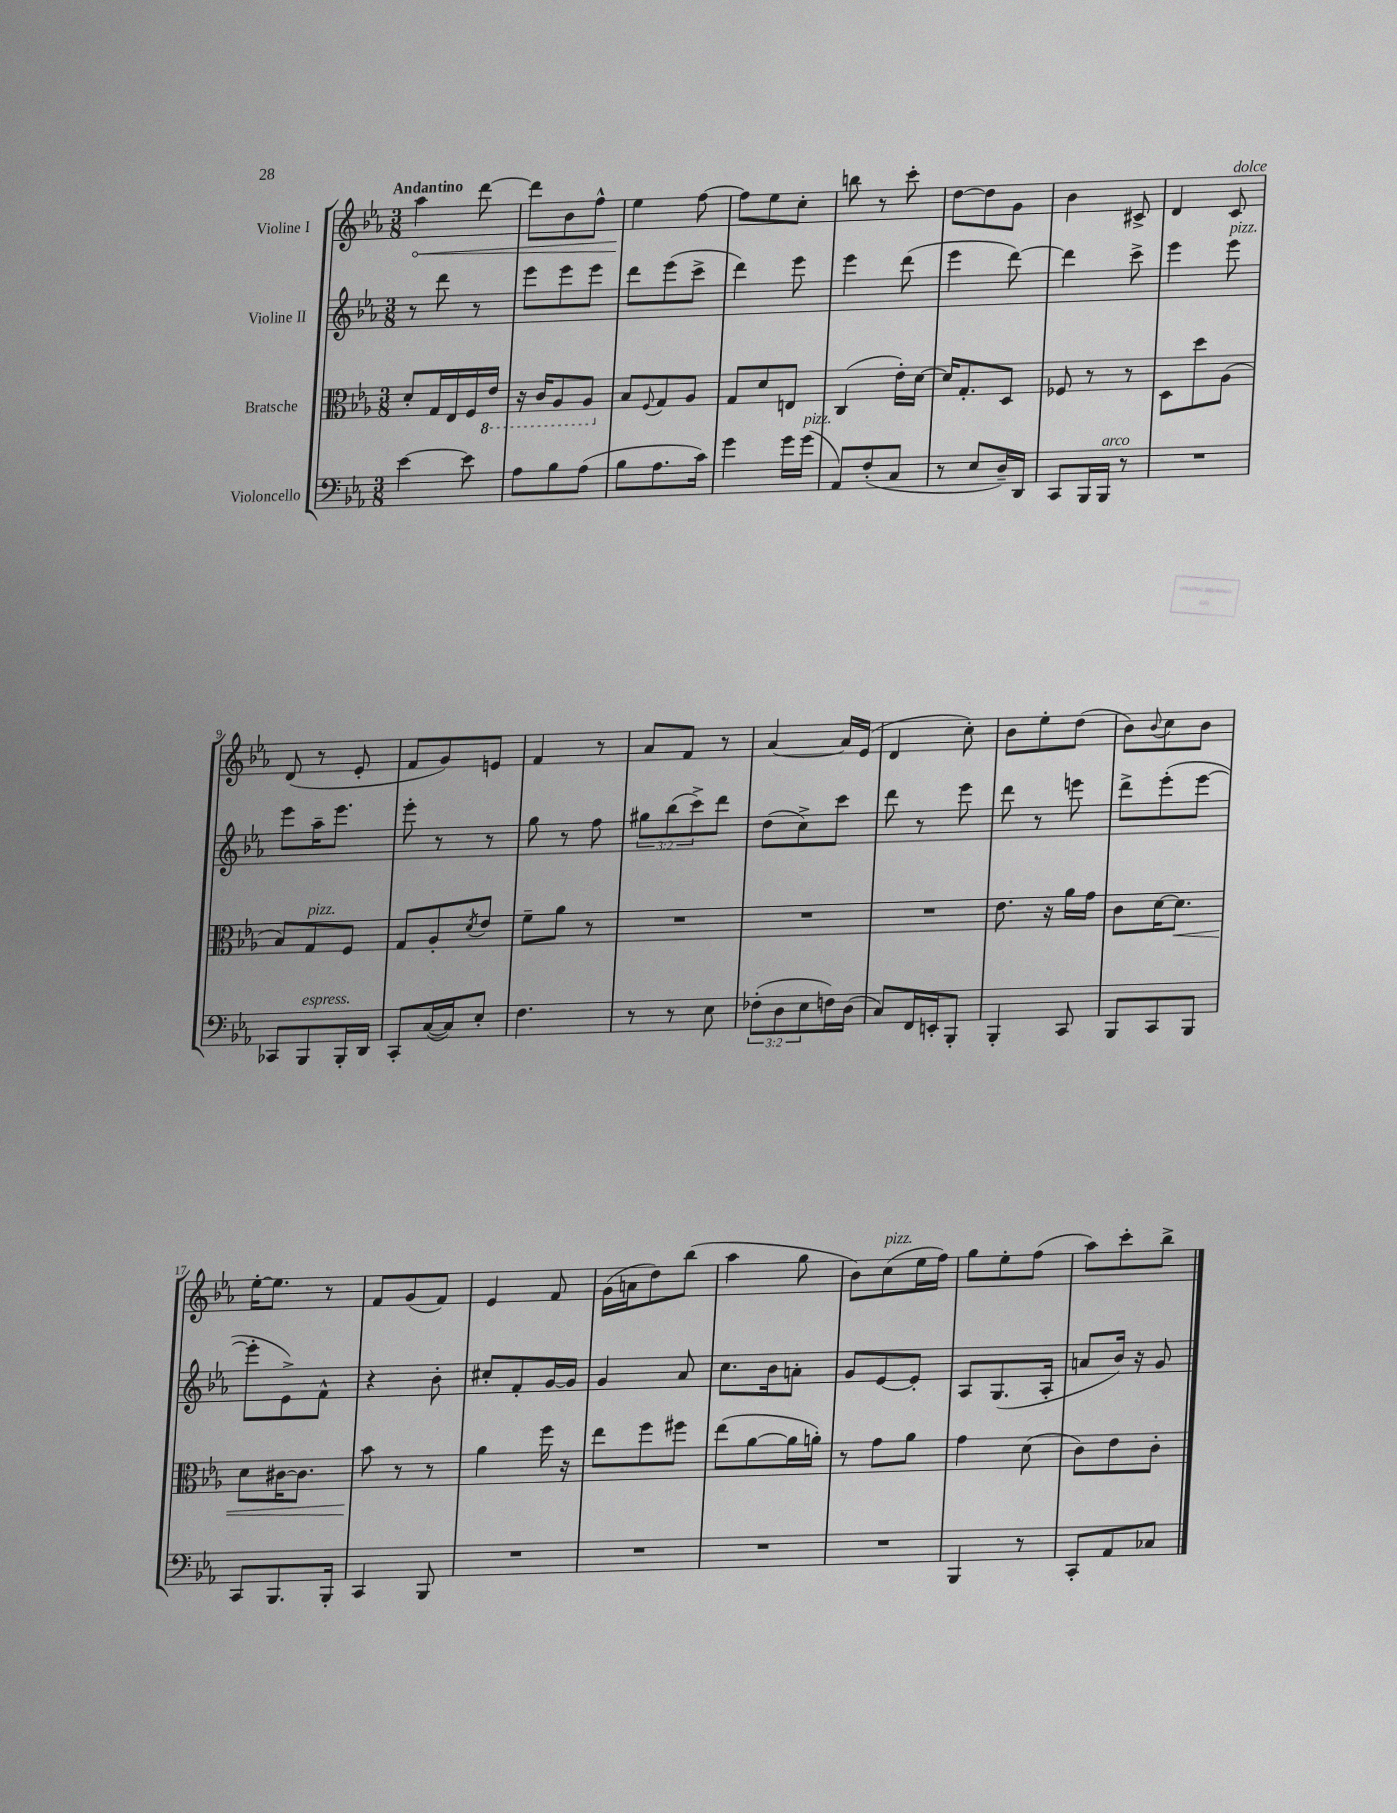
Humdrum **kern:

**kern	**kern	**kern	**kern
*staff4	*staff3	*staff2	*staff1
*clefF4	*clefC3	*clefG2	*clefG2
*k[b-e-a-]	*k[b-e-a-]	*k[b-e-a-]	*k[b-e-a-]
*M3/8	*M3/8	*M3/8	*M3/8
[4e-	8d'	8r	4aa-
.	16G	8ddd	.
.	16E-	.	.
8e-]	16F	8r	[8ddd
.	16E-	.	.
=	=	=	=
8A-	16r	8eee-	8ddd]
.	16C	.	.
8B-	8AA-	8eee-	8b-
(8A-	8AA-	8eee-	8ff^^
=	=	=	=
8B-	8B-	8ddd	4ee-
.	8qqF	.	.
8.A-	8G	(8eee-	.
.	8A-	8ccc^	[8ff
16c)	.	.	.
=	=	=	=
4g	8G	4ddd)	8ff]
.	8d	.	8ee-
16g	8E	8eee-	8cc'
(16g	.	.	.
=	=	=	=
8AA-)	(4C	4eee-	8bb
(8F'	.	.	8r
8C	16e-')	(8ddd	8ccc'
.	[16d	.	.
=	=	=	=
8r	16d]	4eee-	[8dd
.	8.G'	.	.
8E-	.	.	8dd]
16D~)	8D	[8ddd)	8g
16DD	.	.	.
=	=	=	=
8CC	8F-	4ddd]	4b-
16BBB-	8r	.	.
16BBB-	.	.	.
8r	8r	8ccc^	8c#^
=	=	=	=
4.r	8D	4eee-	4d
.	8dd	.	.
.	(8A-	8eee-	8c
=	=	=	=
8CC-	8B-)	8eee-	(8d
8BBB-	8G	16aa-~	8r
.	.	8.eee-	.
16BBB-'	8F	.	8e-'
16DD	.	.	.
=	=	=	=
8CC'	8G	8eee-'	8f
([16C	8A-'	8r	8g)
16C])	.	.	.
.	8qd	.	.
8E-'	8e-	8r	8e
=	=	=	=
4.F	8f~	8gg	4f
.	8a-	8r	.
.	8r	8ff	8r
=	=	=	=
8r	4.r	12gg#	8a-
.	.	(12bb-	.
8r	.	.	8f
.	.	12ccc^)	.
8E-	.	8ddd	8r
=	=	=	=
(12F-'	4.r	(8dd	[4a-
12D	.	.	.
.	.	8cc^)	.
12E-	.	.	.
16F)	.	8ccc	16a-]
(16D	.	.	(16e-
=	=	=	=
8C)	4.r	8ddd	4d
16FF	.	8r	.
16EE'	.	.	.
8BBB-'	.	8eee-	8cc')
=	=	=	=
4BBB-'	8.e-	8ddd	8b-
.	.	8r	8ee-'
.	16r	.	.
8CC	16a-	8eee	(8dd
.	16g	.	.
=	=	=	=
8BBB-	8c	8ddd^	8b-)
.	.	.	8qqb-
8CC	[16d	(8eee-'	8cc
.	8.d]	.	.
8BBB-	.	[8eee-	8b-
=	=	=	=
8CC	8d	8eee-']	[16ee-'
.	.	.	8.ee-]
8.BBB-	[16c#	8e-^)	.
.	8.c#]	.	.
.	.	8f^^	8r
16BBB-'	.	.	.
=	=	=	=
4CC	8b-	4r	8f
.	8r	.	(8g
8BBB-	8r	8b-'	8f)
=	=	=	=
4.r	4a-	8cc#'	4e-
.	.	8f'	.
.	16ff	[16g	8f
.	16r	16g]	.
=	=	=	=
4.r	8ee-	4g	(16g
.	.	.	16a
.	8ff	.	8dd)
.	8ff#	8a-	(8bb-
=	=	=	=
4.r	(8ee-	8.cc	4aa-
.	[8a-	.	.
.	.	16b-	.
.	16a-]	8a'	8gg
.	16a')	.	.
=	=	=	=
4.r	8r	8g	8b-)
.	8g	[8e-	(8cc
.	8a-	8e-']	16ee-
.	.	.	16ff)
=	=	=	=
4BBB-	4g	8A-	8gg
.	.	(8.G	8ee-'
8r	(8d	.	(8ff
.	.	16A-'	.
=	=	=	=
8CC'	8c)	8a	8aa-)
8AA-	8e-	16b-)	8ccc'
.	.	16r	.
8C-	8c'	8g	8bb-^
==	==	==	==
*-	*-	*-	*-
